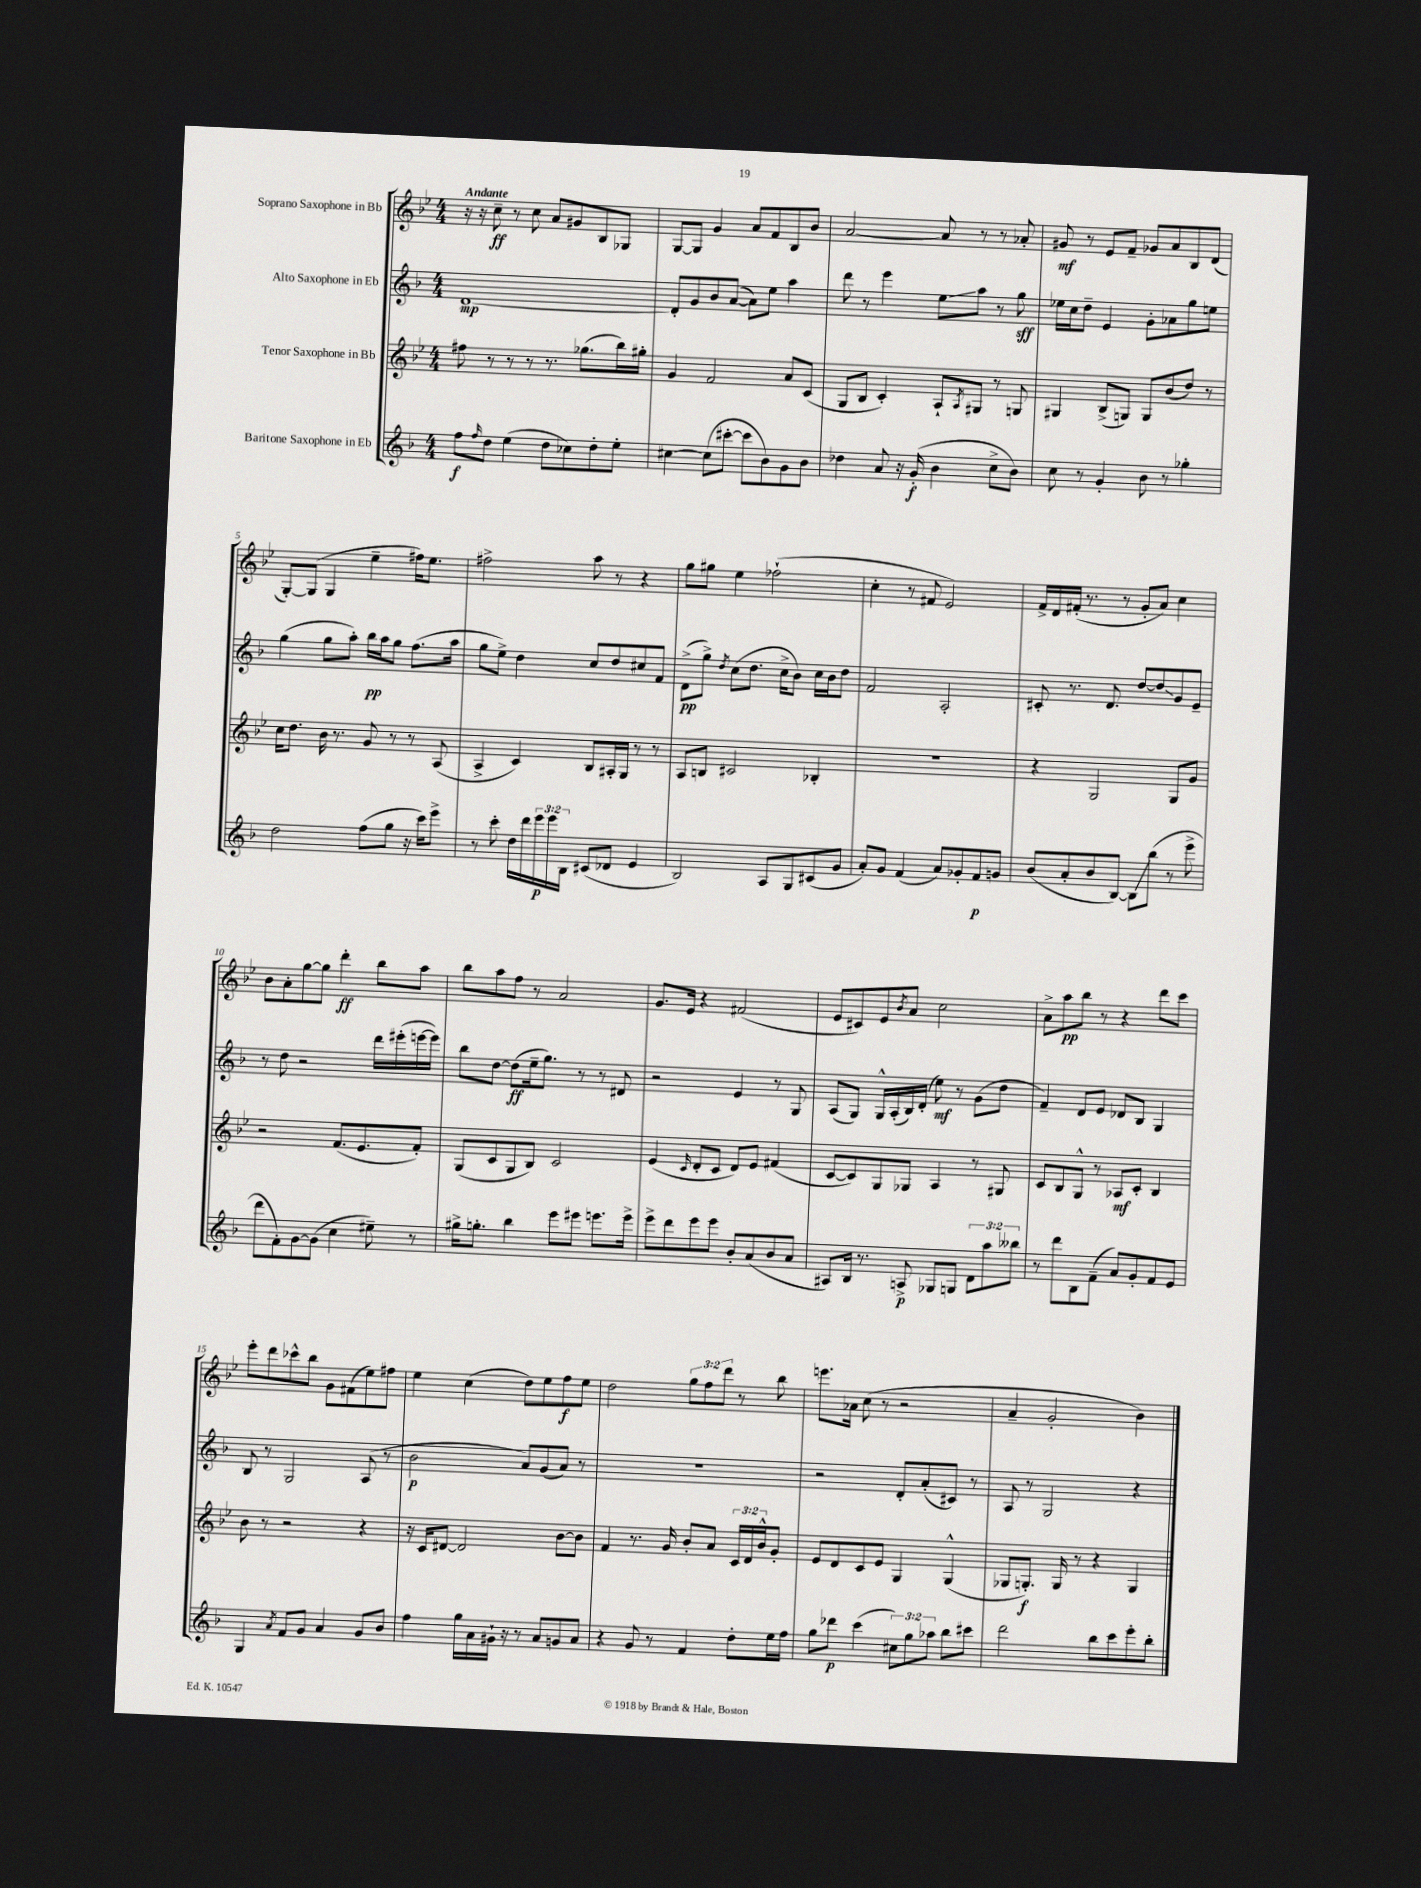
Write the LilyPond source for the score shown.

<<
\new StaffGroup <<
\new Staff = "s0" \with { instrumentName = "Soprano Saxophone in Bb" } {
    \clef treble \key bes \major \numericTimeSignature \time 4/4 \override Staff.TupletNumber.text = #tuplet-number::calc-fraction-text \tempo "Andante"
    r16 r16 c''8--\ff r8 c''8 a'8 gis'8 bes8 ges8 |
    g8~ g8 g'4 a'8 f'8 bes8 bes'8 |
    a'2~ a'8 r8 r8 aes'8-. |
    gis'8\mf r8 ees'8 f'8-- ges'8 a'8 bes8 d'8( |
    g8~-.) g8( g4 ees''4-- fis''16) ees''8. |
    fis''2-> a''8 r8 r4 |
    g''8 gis''8 ees''4 fes''2-!( |
    c''4-. r8 fis'8 ees'2) |
    f'16-> d'16 fis'16-.( r8. r8 g'8-. a'8) c''4 |
    bes'8 a'8-. g''8~ g''8 d'''4-.\ff bes''8 a''8 |
    bes''8 a''8 f''8 r8 a'2 |
    g'8. ees'16 r4 fis'2( |
    ees'8 cis'8) ees'8 \acciaccatura { bes'8 } a'8 c''2 |
    a'8-> a''8\pp bes''8 r8 r4 d'''8 c'''8 |
    ees'''8-. d'''8 ces'''8-^ bes''8 g'8 fis'8( ees''8) fis''8 |
    ees''4 c''4( d''8) ees''8 f''8\f ees''8 |
    d''2 \tuplet 3/2 { g''8 f''8 d'''8 } r8 bes''8 |
    e'''8. aes'16 c''8( r8 r2 |
    a'4-- g'2-. bes'4) \bar "|." |
}
\new Staff = "s1" \with { instrumentName = "Alto Saxophone in Eb" } {
    \clef treble \key f \major \numericTimeSignature \time 4/4
    d'1~\mp |
    d'8-. g'8 bes'8 a'8~( a'8) e''8 a''4 |
    d'''8 r8 e'''4 e''8\glissando a''8 r8 g''8\sff |
    ees''16 c''16 d''8-- e'4 g'8-. aes'8 g''8 e''8 |
    g''4( g''8 a''8-.) bes''16\pp a''16 g''8 f''8.( a''16 |
    g''8 e''8->) d''4 c''8 d''8 cis''8 f'8 |
    d'8->\pp( g''8->) \acciaccatura { d''8 } c''8( d''8. c''16-> bes'8) c''16 bes'16 d''8 |
    f'2 a2-. |
    cis'8-. r8. d'8. d''8~ d''8\glissando g'8 e'8-- |
    r8 d''8 r2 d'''16 eis'''16-.( e'''16~ e'''16) |
    bes''8 d''8~ d''8\ff( e''16-- g''8.) r8 r8 dis'8 |
    r2 e'4 r8 g8 |
    a8( g8) g16-^ a16-.( bes16) d'16-.( e''8\mf) r8 g'8( d''8 |
    f'4--) d'8 e'8 des'8 bes8 g4 |
    bes8 r8 g2 a8( r8 |
    bes'2\p a'8) g'8( a'8) r8 |
    R1 |
    r2 d'8-. a'8-.( cis'8) r8 |
    a8 r8 g2 r4 \bar "|." |
}
\new Staff = "s2" \with { instrumentName = "Tenor Saxophone in Bb" } {
    \clef treble \key bes \major \numericTimeSignature \time 4/4 \override Staff.TupletNumber.text = #tuplet-number::calc-fraction-text
    fis''8 r8 r8 r8 r8. ges''8.( bes''16) gis''16-. |
    g'4 f'2 a'8 c'8( |
    g8 bes8 c'4-.) a8-! \acciaccatura { a8 } gis8 r8 g8 |
    gis4 bes8->( g8) g8 bes'8( d''8) r8 |
    c''16 d''8. bes'16 r8. g'8 r8 r8 a8( |
    a4-> c'4) bes8 ais16-. g16 r8 r8 |
    a8 b8 cis'2 bes4-. |
    R1 |
    r4 g2 g8 g'8 |
    r2 f'8.( ees'8. f'8-.) |
    g8( c'8 g8 bes8) c'2 |
    ees'4( \grace { c'16 } d'8-. c'8 d'8) ees'8 fis'4( |
    c'8~ c'8) g8 ges8 a4 r8 gis8 |
    c'8 bes8 g8-^ r8 aes8\mf c'8-. bes4 |
    bes'8 r8 r2 r4 |
    r16 c'16 dis'8~ dis'2 bes'8~ bes'8 |
    f'4 r8. g'16 bes'8-. a'8 \tuplet 3/2 { c'16 d'16 bes'16-^ } g'8-. |
    ees'8 d'8 c'8 ees'8 g4 g4-^( |
    ges8 g8.-.\f) g16 r8 r4 g4 \bar "|." |
}
\new Staff = "s3" \with { instrumentName = "Baritone Saxophone in Eb" } {
    \clef treble \key f \major \numericTimeSignature \time 4/4 \override Staff.TupletNumber.text = #tuplet-number::calc-fraction-text
    f''8\f \grace { f''16 } d''8 e''4( d''8 ces''8) d''8-. e''8-. |
    cis''4~ cis''8( cis'''8~-. cis'''8 bes'8) g'8 bes'8 |
    des''4 a'8 r16 g'16-.\f( bes'4 c''8-> bes'8) |
    c''8 r8 g'4-. bes'8 r8 ges''4-. |
    d''2 f''8( g''8 r16 c'''16) e'''8-> |
    r8 c'''8-. d''16 d'''16 \tuplet 3/2 { e'''16\p e'''16 bes16 } cis'8( des'8 e'4 |
    bes2) a8 g8 cis'8( g'8 |
    a'8-.) g'8 f'4( a'8) ges'8-. f'8\p g'8 |
    bes'8( a'8-. bes'8 bes8~) bes8\glissando bes''8( r8 e'''8-> |
    d'''8 f'8-.) g'8~ g'8( c''4 eis''8--) r8 |
    gis''16-> g''8.-. bes''4 e'''8 eis'''8 e'''8. e'''16-> |
    e'''8-> d'''8 e'''8 e'''8 bes'8-. a'8( bes'8 a'8 |
    ais8) bes16 r8. a8->\p ges8 g8 \tuplet 3/2 { d'8 a''8 beses''8 } |
    r8 d'''8 bes8 f'8--( a'8) g'8-. f'8 e'8 |
    g4 \acciaccatura { a'8 } f'8 g'8 a'4 g'8 bes'8 |
    f''4 g''16 a'16 gis'16-! r16 r8 a'8 g'8 a'8 |
    r4 g'8 r8 f'4 d''8-. e''16 f''16 |
    g''8 des'''8\p c'''4( \tuplet 3/2 { cis''8) g''8 aes''8 } bes''8 cis'''8 |
    d'''2 bes''8 c'''8 e'''8-. bes''8-. \bar "|." |
}
>>
>>
